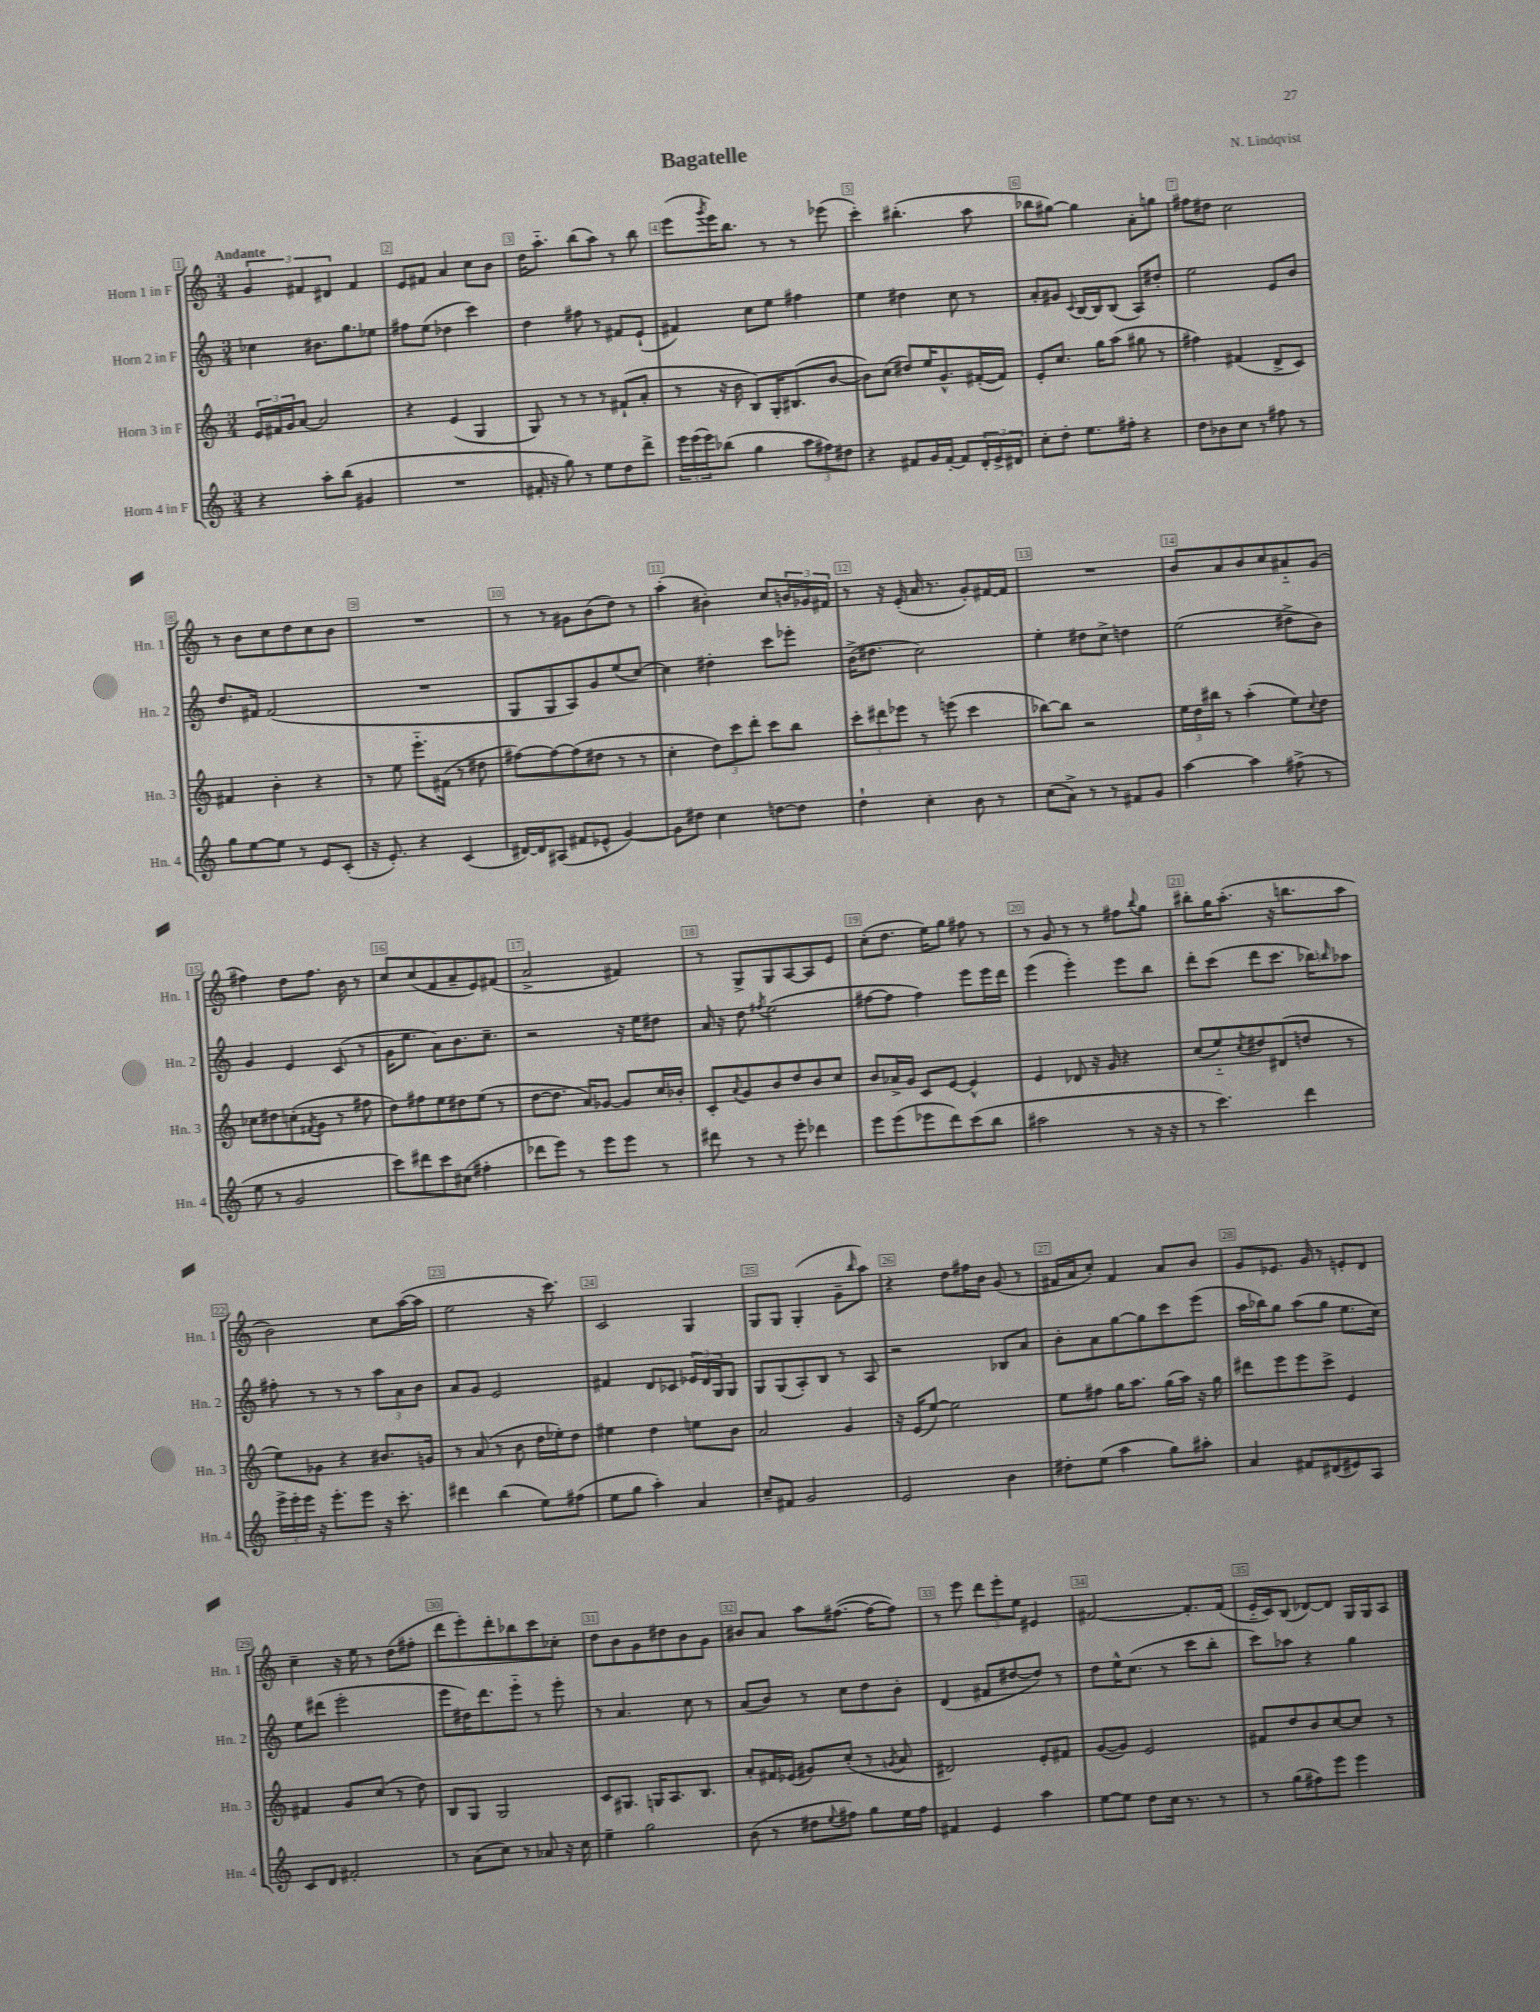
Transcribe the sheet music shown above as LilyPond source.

\header { title = "Bagatelle" composer = "N. Lindqvist" }
<<
\new StaffGroup <<
\new Staff = "s0" \with { instrumentName = "Horn 1 in F" shortInstrumentName = "Hn. 1" } {
    \clef treble \key c \major \numericTimeSignature \time 3/4 \tempo "Andante"
    \tuplet 3/2 { g'4 fis'4 dis'4 } fis'4 |
    e'8 fis'8 a'4 c''8 b'8 |
    d''16 a''8.-_ b''8( a''8) r8 b''8 |
    e'''8( \acciaccatura { g'''8 } e'''16) b''8. r8 r8 ees'''8( |
    c'''4-.) bis''4.-.( a''8 |
    bes''8 gis''8~) gis''4 a'8-. g''8 |
    fis''8 dis''8 c''2 |
    r8 b'8 c''8 d''8 c''8 b'8 |
    R2. |
    r8 r8 gis'8 b'8( d''8) r8 |
    a''4-.( bis'4-.) c''8 \tuplet 3/2 { b'16 ges'16 fis'16 } |
    r8 r16 e'16-.( a'16 r8. g'8-.) fis'16~ fis'16 |
    R2. |
    b'8 a'8 b'8 c''8 ais'8-_ g'8( |
    fis''4) d''8 fis''8. b'16 r8 |
    c''8 c''8( f'8 a'8-- e'8) fis'8( |
    a'2-> fis'4) |
    r8 g8-> g8 a8~ a8 e'8 |
    c''8-.( d''8. e''16) g''8 fis''8 r8 |
    r8 g'8 r8 r8 fis''8 \appoggiatura { b''8 } g''8 |
    bis''8-. g''16 a''8.-.( r16 b''8. a''8 |
    b'2) c''8 a''16~( a''16 |
    e''2 r16 c'''8.) |
    c'2 g4 |
    g8 g8 g4-.( g'8-- \grace { b''16 } a''8) |
    r4 d''8 fis''16 b'16 g'8( r8 |
    fis'16 a'16 c''8-.) fis'4 a'8 b'8 |
    g'8 ees'8. g'16 r8 e'8-. d'8 |
    c''4-- r16 e''16 r8 d''8( fis''8-. |
    d'''8 e'''8-.) d'''8-. bes''8 c'''8 ces''8-. |
    d''8 b'8 g'8 dis''8 b'8 g'8 |
    bis'8 a'8 a''8 fis''8.~( fis''16~ fis''8) |
    r8 e'''8 \tuplet 3/2 { d'''8 e'''8-. e''8 } eis'4 |
    fis'2~ fis'8.-. fis'16( |
    e'16-_ c'16) b8( des'8~) des'8 g16 g16 a8 \bar "|." |
}
\new Staff = "s1" \with { instrumentName = "Horn 2 in F" shortInstrumentName = "Hn. 2" } {
    \clef treble \key c \major \numericTimeSignature \time 3/4
    ces''4 bis'8. g''8. ees''8 |
    fis''8 e''8( des''4 c'''4) |
    d''4 fis''8 r8 fis'8 e'8-!( |
    fis'4) c''8 e''8 fis''4 |
    e''4 dis''4 c''8 r8 |
    a'8-. gis'8 \appoggiatura { c'8 } b16~ b16 b8( a8) dis''8-. |
    e''2 e'8 b'8 |
    d''8. fis'16 fis'2( |
    R2. |
    g8 g8 a8) g'8 e''8( c''8~) |
    c''4 dis''4-. c'''8 ees'''8-. |
    b'16->( dis''8. c''2) |
    e''4-. dis''8 c''8-> d''4 |
    e''2( dis''8-> b'8) |
    g'4 e'4 c'8( r8 |
    g'16 e''8. a'8) b'8. c''8.-- |
    r2 r16 e''16 dis''8 |
    a'16 r16 d''8 \acciaccatura { fis''8 } e''2( |
    fis''8~ fis''8 fis''4) e'''8 e'''16 d'''16 |
    e'''4( e'''4-.) e'''8 b''8 |
    d'''8-. c'''8( d'''8 c'''8. bes''16) \grace { b''16 } aes''8 |
    fis''8-. r8 r8 r8 \tuplet 3/2 { a''8 a'8 b'8 } |
    a'8 g'8 e'2 |
    fis'4 d'8 ces'8 \tuplet 3/2 { ees'16 d'16 g16 } g8 |
    g8 g8( a8-.) b8 r8 a8 |
    r2 bes8 a'8 |
    b'8-. a'8 g''8~ g''8 c'''8 e'''8( |
    a''16 bes''16) g''8 a''8( g''8 e''8. c''16) |
    e''8 dis'''8( e'''2-. |
    e'''8 dis''16) d'''8. e'''8-_ r8 e'''8-. |
    r8 a'4. c''8 r8 |
    a'8( b'8) r8 c''8 d''8 b'8-. |
    d'4( fis'8 dis''8~ dis''8) r8 |
    d''8 e''16-^ c''8.( r8 c'''8 b''8-. |
    c'''8) aes''8 r4 g''4 \bar "|." |
}
\new Staff = "s2" \with { instrumentName = "Horn 3 in F" shortInstrumentName = "Hn. 3" } {
    \clef treble \key c \major \numericTimeSignature \time 3/4
    \tuplet 3/2 { e'16 fis'16 g'16 } a'8~ a'2 |
    r4 e'4( g4 |
    g8) r8 r8 r8 fis'8-!( a'8-. |
    r8 r16 b'16 b8) g16-. bis8.( b'8~ |
    b'8) c''8( dis''8) e''16 g'8.-^ fis'16~-.( fis'16) |
    e'8-. c''8. g''16 a''8( gis''8 r8 |
    fis''4) fis'4( d'8-> c'8) |
    fis'4 b'4-. r4 |
    r8 e''8 e'''8.-_ fis'16( r8 dis''8 |
    fis''8~) fis''8~ fis''8( dis''8 r8 r8 |
    c''4-. \tuplet 3/2 { d''8) c'''8 d'''8-. } c'''8 b''8 |
    \tuplet 3/2 { c'''8-. dis'''8 ees'''8 } r8 e'''8( c'''4 |
    bes''8~) bes''8 r2 |
    \tuplet 3/2 { e''16 d''16 bis''16 } r8 a''4-.( e''8) \appoggiatura { c''8 } d''8 |
    ces''8 dis''8 c''8-.( \acciaccatura { fis'8 } g'8 r8 fis''8 |
    d''8) fis''8 e''8 dis''8 e''8( r8 |
    d''8~ d''8. a'16) ges'8~ ges'8 c''16 bes'16-. |
    c'8-. \appoggiatura { a'8 } g'8 b'8 d''8 b'8 c''8 |
    b'8 aes'16-> g'16 c'8 e'8~ e'4-^ |
    e'4 des'8 r16 g'16 r4 |
    c''8( e''8-_) \acciaccatura { c''8 } dis''8 dis'8( d''8 r8 |
    e''8) ges'8 r4 bis'8. g'16 |
    r8 a'8( r8 b'8 d''16 ees''16-.) d''8 |
    eis''4 d''4 e''8 b'8 |
    a'2 g'4 |
    r16 e'16( e''8~) e''2 |
    e''8 fis''8 g''16 a''8. g''16( a''16) r16 g''16 |
    dis'''8 e'''8 e'''8 c'''8-> e'4 |
    fis'4 g'8 c''8( r8 d''8) |
    b8 g8 g2 |
    c'8 gis8. g16 a8. b8. |
    a'8-. fis'16 ees'16( gis'8) c''8-.( r8 \acciaccatura { g'8 } a'8 |
    dis'2) e'8-. fis'8 |
    g'8~( g'8) e'2 |
    fis'8 d''8 b'8 c''8~ c''8 r8 \bar "|." |
}
\new Staff = "s3" \with { instrumentName = "Horn 4 in F" shortInstrumentName = "Hn. 4" } {
    \clef treble \key c \major \numericTimeSignature \time 3/4
    r4 a''8-. b''8( gis'4 |
    R2. |
    fis'16-. r16 g''8) r8 e''8 d''8 d'''8-> |
    \tuplet 3/2 { e'''16 e'''16( e'''16) } bes''8( g''4 \tuplet 3/2 { a''8 fis''8) dis''8 } |
    r4 fis'8 g'16 fis'16~-. fis'8 \tuplet 3/2 { d'16-. e'16-> dis'16 } |
    c''8-. d''8-. e''8. fis''16-. r4 |
    d''8 bes'8 c''8 r8 fis''8 r8 |
    g''8 e''8~ e''8 r8 e'8 c'8-.( |
    r16 e'8.-.) r4 c'4( |
    dis'16~) dis'16 ais8( fis'8 ees'8-^ g'4~) |
    g'8 dis''8 c''4 d''8~ d''8 |
    d''4-! c''4-. b'8 r8 |
    c''8( a'8->) r8 r8 fis'8 g'8 |
    a''4~ a''4 fis''8->( r8 |
    e''8 r8 g'2 |
    c'''8) dis'''8 c'''8 cis''8( fis''4-. |
    des'''8 e'''8) r8 e'''8 e'''8 r8 |
    dis'''8 r8 r8 e'''8-. des'''4 |
    e'''8 e'''8( ees'''8 d'''8) c'''8( b''8 |
    ais''2 r8 r16 r16 |
    r8 c'''4.) d'''4 |
    \tuplet 3/2 { e'''16-> e'''16-. e'''16 } r16 e'''8.-. e'''8 r16 c'''8.-. |
    dis'''4 b''4( e''8) fis''8( |
    e''8 g''8 a''4-.) a'4 |
    c''8-- fis'8 g'2 |
    e'2 b'4 |
    dis''8-. e''8( a''4 g''8) ais''8-. |
    a'4 fis'8 dis'8( eis'8) a8 |
    c'8 d'8 fis'2-. |
    r8 a'8( c''8) r8 aes'8 r16 c''16 |
    e''4-- g''2 |
    b'8( r8 dis''8 \appoggiatura { e''8 } fis''8) g''8 e''16 fis''16 |
    fis'4 e'4 a''4 |
    e''8~ e''8 d''8 c''16 r8. r8 |
    r8 g''8( fis''8) e'''8 e'''4 \bar "|." |
}
>>
>>
\layout { \context { \Score \override BarNumber.break-visibility = ##(#f #t #t) barNumberVisibility = #all-bar-numbers-visible \override BarNumber.stencil = #(make-stencil-boxer 0.1 0.3 ly:text-interface::print) } }
